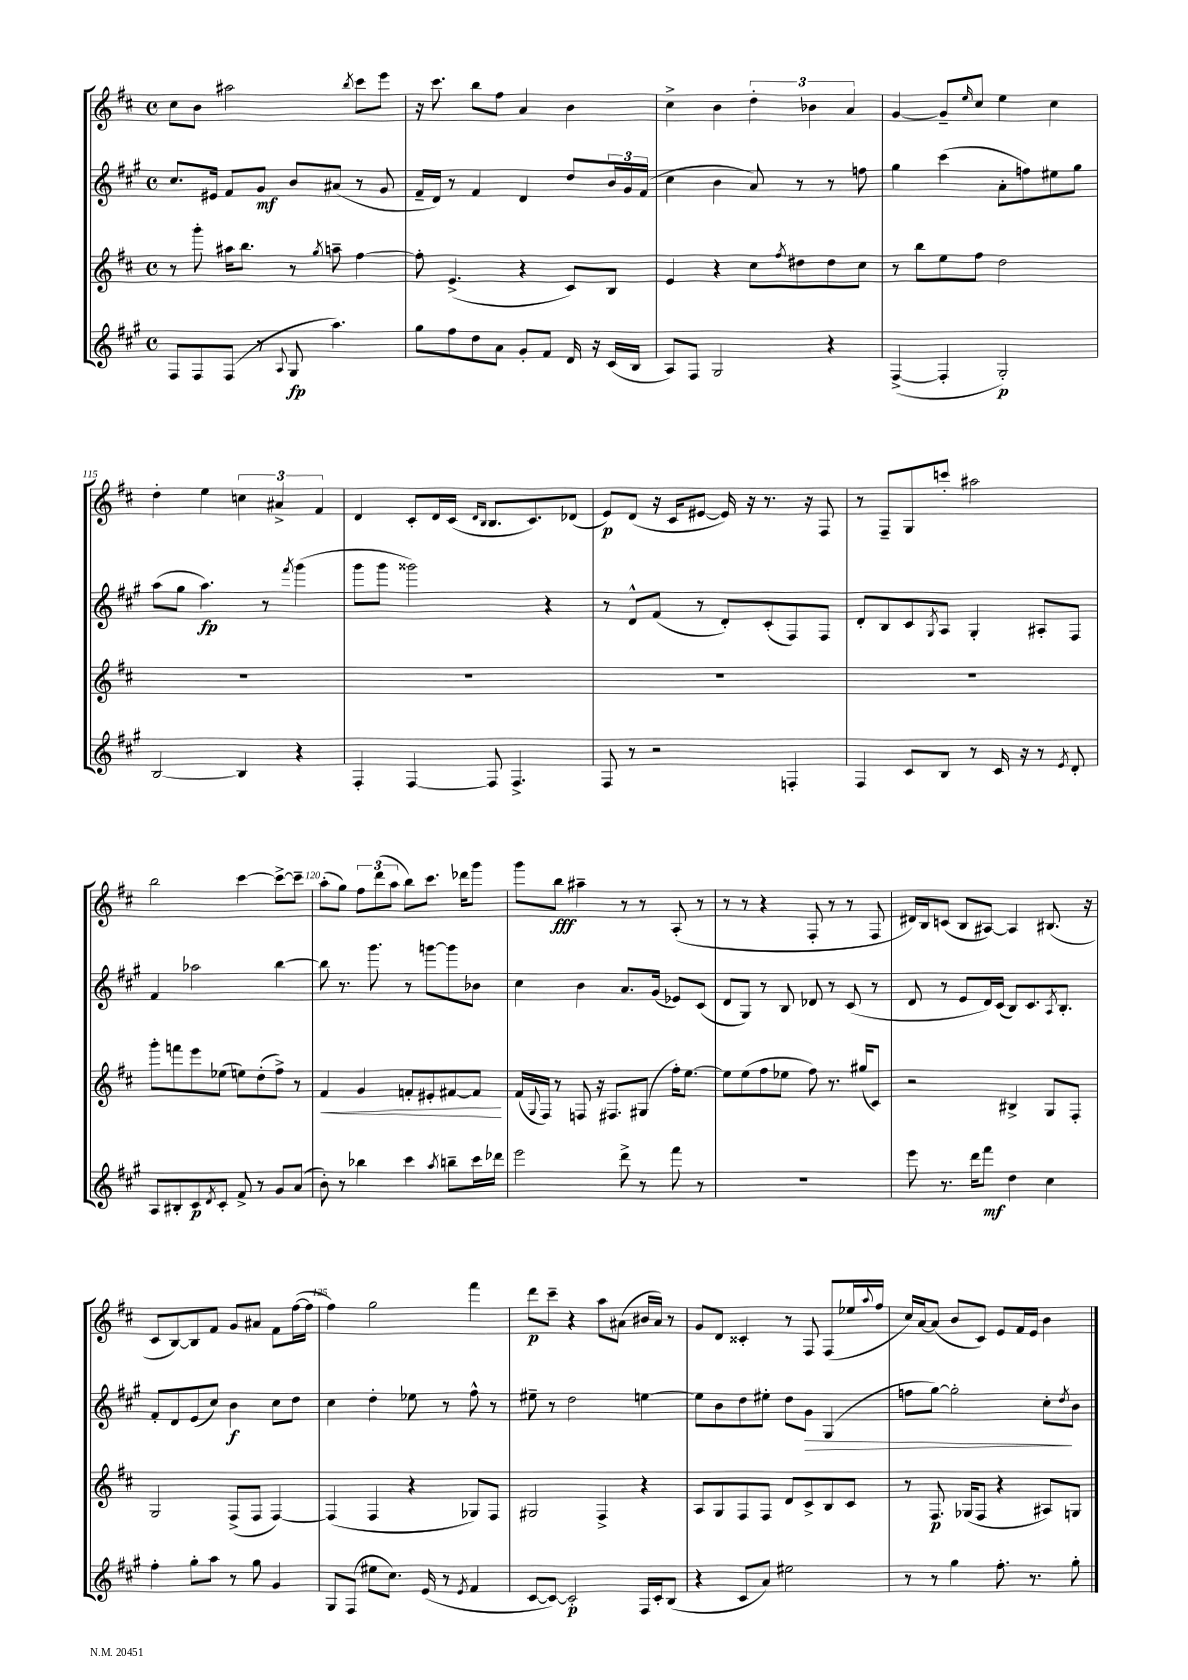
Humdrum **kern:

**kern	**kern	**kern	**kern
*staff4	*staff3	*staff2	*staff1
*clefG2	*clefG2	*clefG2	*clefG2
*k[f#c#g#]	*k[f#c#]	*k[f#c#g#]	*k[f#c#]
*M4/4	*M4/4	*M4/4	*M4/4
*met(c)	*met(c)	*met(c)	*met(c)
8F#	8r	8.cc#	8cc#
8F#	8ggg'	.	8b
.	.	16e#	.
(8F#	16aa#	8f#	2aa#
.	8.bb	.	.
8r	.	8g#	.
8qqA	.	.	.
8G#	8r	8b	.
.	8qgg	.	.
4.aa)	8aa~	(8a#	.
.	.	.	8qbb
.	[4ff#	8r	8ccc#
.	.	8g#	8eee
=	=	=	=
8gg#	8ff#']	16f#~	16r
.	.	16d)	8.ccc#
8ff#	(4.e^	8r	.
8dd	.	4f#	8bb
8a	.	.	8ff#
8g#'	4r	4d	4a
8f#	.	.	.
16d	8c#)	8dd	4b
16r	.	.	.
(16c#	8B	24b	.
.	.	24g#	.
16B	.	.	.
.	.	(24f#	.
=	=	=	=
8A)	4e	4cc#	4cc#^
8F#	.	.	.
2G#	4r	4b	4b
.	8cc#	8a)	6dd'
.	8qff#	.	.
.	8dd#	8r	.
.	.	.	6b-
4r	8dd#	8r	.
.	.	.	6a
.	8cc#	8ff	.
=	=	=	=
([4F#^	8r	4gg#	[4g
.	8bb	.	.
4F#']	8ee	(4ccc#	8g~]
.	.	.	16qqee
.	8ff#	.	8cc#
2G#')	2dd	8a'	4ee
.	.	8ff)	.
.	.	8ee#	4cc#
.	.	8gg#	.
=	=	=	=
[2B	1r	(8aa	4dd'
.	.	8gg#	.
.	.	4.aa)	4ee
4B]	.	.	6cc
.	.	8r	.
.	.	.	6a#^
.	.	8qfff#	.
4r	.	(4ggg#	.
.	.	.	6f#
=	=	=	=
4F#'	1r	8ggg#	4d
.	.	8ggg#	.
[4F#	.	2ggg##)	8c#'
.	.	.	16d
.	.	.	(16c#
.	.	.	16qqd
.	.	.	16qqB
8F#]	.	.	8.B
4.F#^	.	.	.
.	.	.	8.c#)
.	.	4r	.
.	.	.	(8d-
=	=	=	=
8F#	1r	8r	8e)
8r	.	8d^^	(8d
2r	.	(8f#	16r
.	.	.	16c#
.	.	8r	[8e#
.	.	8d')	16e#])
.	.	.	16r
.	.	(8c#'	8.r
4F'	.	8F#)	.
.	.	.	16r
.	.	8F#	8F#
=	=	=	=
4F#	1r	8d'	8r
.	.	8B	8F#~
8c#	.	8c#	8G
.	.	8qG#	.
8B	.	8A	8ccc'
8r	.	4G#'	2aa#
16c#	.	.	.
16r	.	.	.
8r	.	8A#'	.
8qe	.	.	.
8d'	.	8F#	.
=	=	=	=
8A	8ggg'	4f#	2bb
8B#'	8fff	.	.
8c#	8eee	2aa-	.
8qd	.	.	.
8c#'	(8ee-	.	.
8f#^	8ee)	.	[4ccc#
8r	(8dd'	.	.
8g#	8ff#^)	[4bb	8ccc#^_
(8a	8r	.	8ccc#~]
=	=	=	=
8b')	4f#	8bb]	(8aa'
8r	.	8.r	8gg)
4bb-	4g	.	12ff#
.	.	8.ggg#	.
.	.	.	(12ddd
.	.	.	12aa
4ccc#	8f'	8r	8bb)
.	8e#'	[8ggg	8.ccc#
8qaa	.	.	.
8bb~	[8f#	8ggg]	.
.	.	.	16ddd-
16ccc#	8f#]	8b-	8ggg
16ddd-	.	.	.
=	=	=	=
2eee	(16f#	4cc#	8ggg
.	8qqG	.	.
.	16F#)	.	.
.	8r	.	8bb
.	8F	4b	4aa#~
.	16r	.	.
.	8.F#	.	.
8ddd^	.	8.a	8r
8r	(8G#	.	8r
.	.	(16g#	.
8fff#	16ff#')	8e-)	(8A'
.	[8.ee	.	.
8r	.	(8c#	8r
=	=	=	=
1r	8ee]	8d	8r
.	(8ee	8G#)	8r
.	8ff#	8r	4r
.	8ee-	8B	.
.	8ff#)	8d-	8F#'
.	8.r	8r	8r
.	.	(8c#	8r
.	(16gg#	.	.
.	8c#)	8r	8F#
=	=	=	=
8eee	2r	8d	16d#)
.	.	.	16B
8.r	.	8r	(8c
.	.	8e	8B
16ddd	.	.	.
8fff#	.	16d)	[8A#)
.	.	(16c#	.
4dd	4B#^	8B)	4A#]
.	.	8.c#	.
4cc#	8G	.	(8.B#
.	.	8qA	.
.	.	8.B'	.
.	8F#'	.	.
.	.	.	16r
=	=	=	=
4ff#'	2G	8f#'	8c#
.	.	8d	[8B)
8gg#'	.	(8e	8B]
8aa	.	8cc#)	8f#
8r	(8F#^	4b	8g
8gg#	8F#	.	8a#
4g#	[4F#)	8cc#	8f#
.	.	8dd	([16ff#
.	.	.	16ff#]
=	=	=	=
8G#	(4F#]	4cc#	4ff#)
(8F#	.	.	.
8ee#	4F#	4dd'	2gg
8.cc#)	.	.	.
.	4r	8ee-	.
(16e	.	.	.
8r	.	8r	.
8qe	.	.	.
4f#	8G-)	8ff#^^	4fff#
.	8F#	8r	.
=	=	=	=
[8c#	2G#	8ee#~	8ddd
8c#_)	.	8r	8ccc#~
2c#']	.	2dd	4r
.	4F#^	.	8aa
.	.	.	(8a#
16F#	4r	[4ee	16b#
16c#'	.	.	16a#)
(8B	.	.	8r
=	=	=	=
4r	8A	8ee]	8g
.	8G	8b	8d
8c#	8F#	8dd	4c##'
8a)	8F#	8ee#'	.
2ee#	8d	8dd	8r
.	8c#^	8g#	8F#
.	8B	(4G#	(8F#
.	8c#	.	16ee-
.	.	.	8qqaa
.	.	.	16ff#
=	=	=	=
8r	8r	8ff	16cc#)
.	.	.	[16a
8r	8.F#	[8gg#)	(8a]
4gg#	.	2gg#']	8b
.	(16G-	.	.
.	8F#	.	8c#)
8.ff#'	4r	.	8e
.	.	.	16f#
8.r	.	.	16e
.	8A#)	8cc#'	4b
.	.	8qdd	.
8gg#'	8G	8b	.
==	==	==	==
*-	*-	*-	*-
